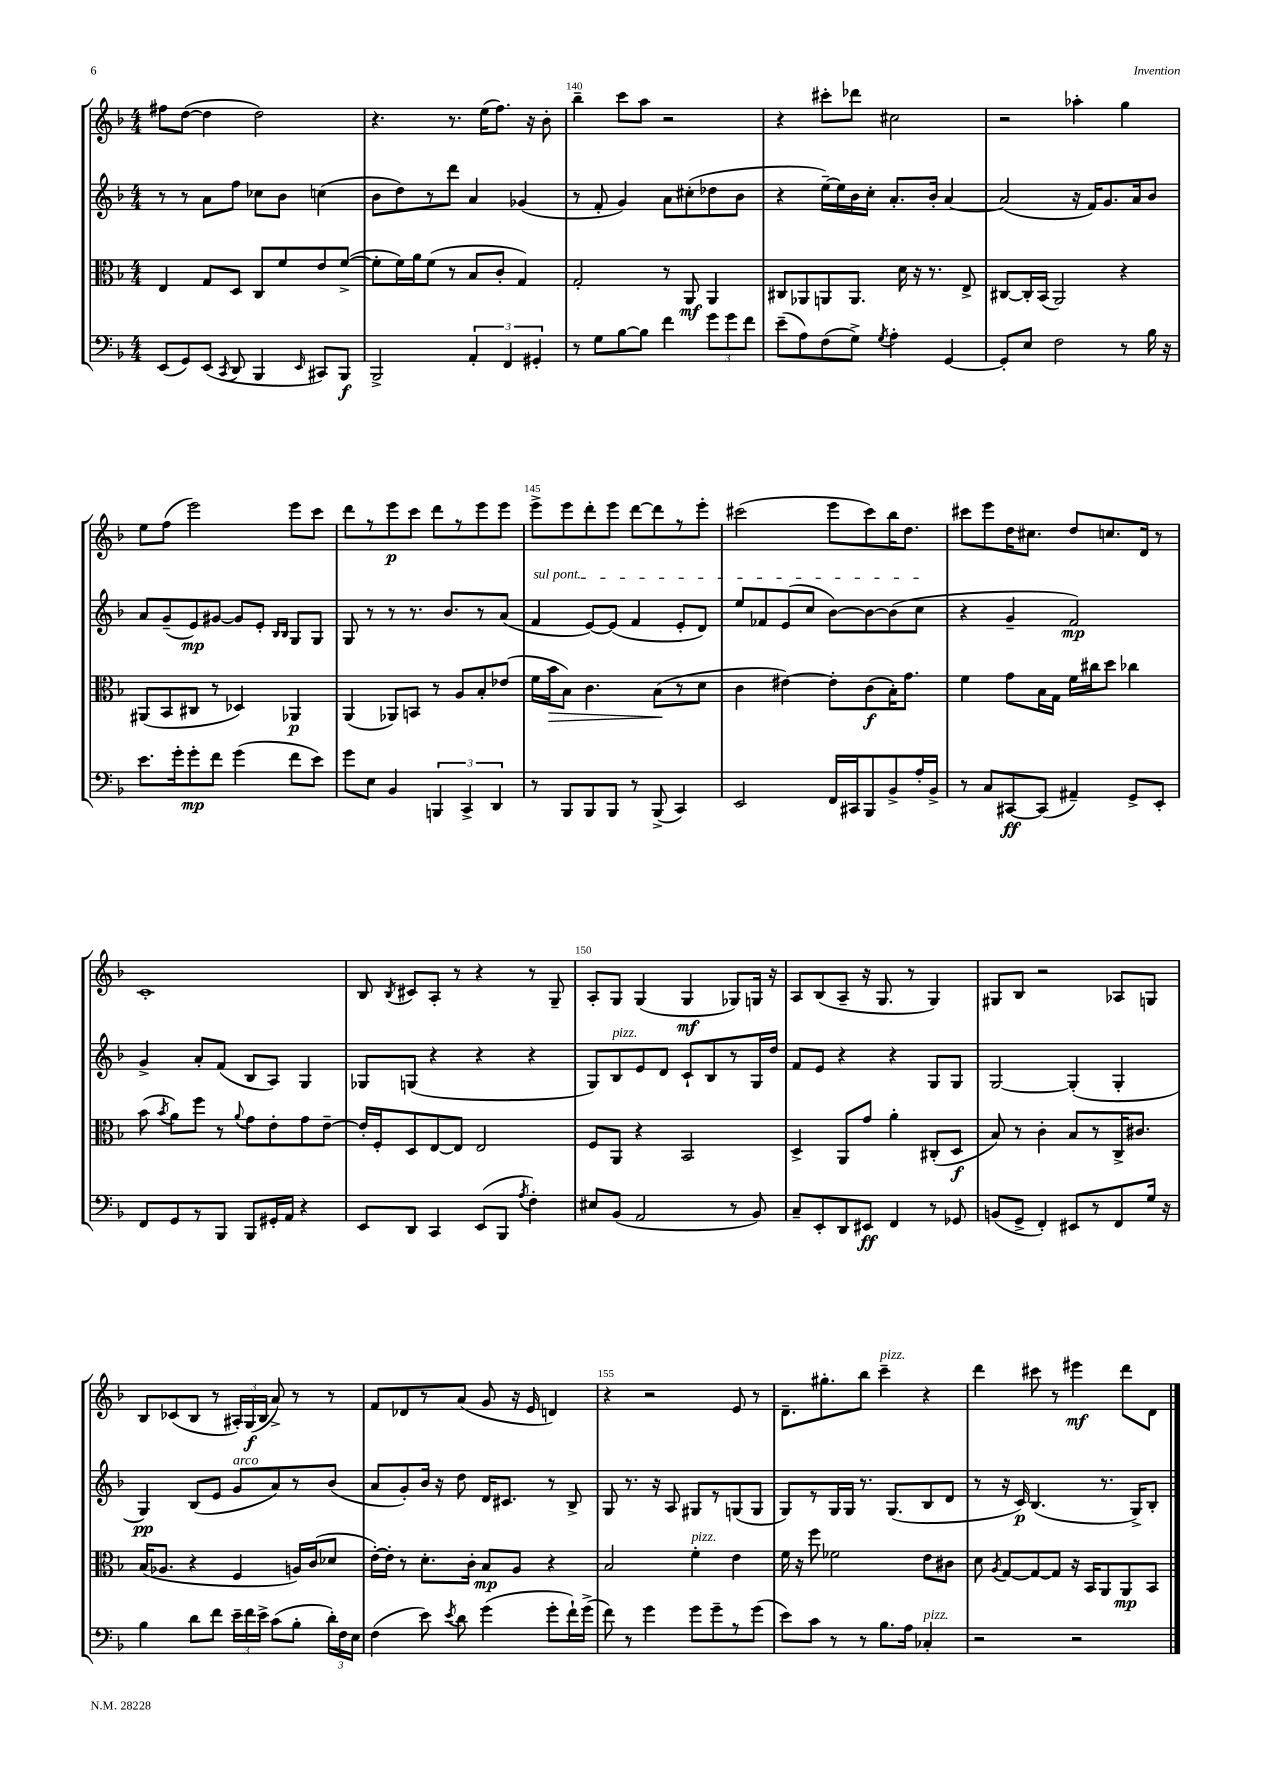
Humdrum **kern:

**kern	**kern	**kern	**kern
*staff4	*staff3	*staff2	*staff1
*clefF4	*clefC3	*clefG2	*clefG2
*k[b-]	*k[b-]	*k[b-]	*k[b-]
*M4/4	*M4/4	*M4/4	*M4/4
(8EE/L	4E/	8r	8ff#\L
8GG/)	.	8r	([8dd\J
(8EE/J	8G/L	8a\L	4dd\]
8qCC/	.	.	.
8DD/	8D/J	8ff\J	.
4BBB-/	8C/L	8cc-\L	2dd\)
.	8f/	8b-\J	.
16qqEE/	.	.	.
8CC#/L)	8e/	(4cc\	.
8BBB-/J	([8f^/J	.	.
=	=	=	=
2BBB-^/	8f'\]L	8b-\L	4.r
.	16f\L)	8dd\)	.
.	16a\J	.	.
.	(8f\J	8r	.
.	8r	8ddd\J	8.r
6AA'/	8B-/L	4a/	.
.	.	.	(16ee\LK
.	8c'/J	.	8.ff\J)
6FF/	.	.	.
.	4G/)	(4g-/	.
.	.	.	16r
6GG#'/	.	.	.
.	.	.	8b-'\
=	=	=	=
8r	2G'/	8r	4bb-~\
8G\L	.	8f'/	.
[8B-\	.	4g/)	8ccc\L
8B-\]J	.	.	8aa\J
4f\	8r	8a\L	2r
.	8AA/	(8cc#'\	.
12g\L	4AA/	8dd-\	.
12g\	.	.	.
.	.	8b-\J	.
12f\J	.	.	.
=	=	=	=
(8e~\L	8C#/L	4r	4r
8A\)	8AA-/	.	.
(8F\	8AA/	[16ee~\LL)	8ccc#'\L
.	.	16ee\]	.
8G^\J)	8.AA/J	16b-\	8ddd-\J
.	.	16cc'\JJ	.
8qG/	.	.	.
4A'\	.	8.a'/L	2cc#\
.	16d\	.	.
.	16r	.	.
.	8.r	16b-'/Jk	.
[4GG/	.	[4a/	.
.	8E^/	.	.
=	=	=	=
8GG'/]L	[8C#/L	(2a/]	2r
8E/J	16C#'/]L	.	.
.	(16BB-/JJ	.	.
2F\	2AA/)	.	.
.	.	16r	4aa-'\
.	.	16f/LK)	.
.	.	8.g/	.
8r	4r	.	4gg\
.	.	16a/k	.
16B-\	.	8b-/J	.
16r	.	.	.
=	=	=	=
8.e\L	(8AA#/L	8a/L	8ee\L
.	8BB-/	(8g~/	(8ff\J
16g'\k	.	.	.
8g'\	8C#/J	8e/)	2eee\)
8f\J	8r	[8g#/J	.
(4g\	4D-/)	8g#/]L	.
.	.	8e'/J	.
.	.	16qqB-/LL	.
.	.	16qqB-/JJ	.
8f\L	4AA-/	8G/L	8eee\L
8e\J)	.	8G/J	8ccc\J
=	=	=	=
8g\L	(4AA/	8G/	8ddd\L
8E\J	.	8r	8r
4BB-/	8AA-/L)	8r	8eee\
.	8BB/J	8.r	8ccc\J
6BBB/	8r	.	8ddd\L
.	.	8.b-/L	.
.	8A/L	.	8r
6CC^/	.	.	.
.	8B-'/	8r	8eee\
6DD/	.	.	.
.	(8e-/J	(8a/J	8eee\J
=	=	=	=
8r	16f\LL	4f/	8eee^\L
.	16b-\J	.	.
8BBB-/L	8B-\J)	.	8eee\
8BBB-/	4.c\	[8e/L)	8ddd'\
8BBB-/J	.	(8e/]J	8eee\J
8r	.	4f/	[8ddd\L
(8BBB-^/	(8B-\L	.	8ddd\]
4CC/)	8r	8e'/L	8r
.	8d\J	8d/J)	8eee'\J
=	=	=	=
2EE/	4c\	8ee/L	(2ccc#\
.	.	8f-/	.
.	[4e#\)	(8e/	.
.	.	8cc/J	.
16FF/LL	8e#'\]L	[8b-\L)	8eee\L
16CC#/J	.	.	.
8BBB-/	(8c\	8b-\_	8ccc#\)
8BB-^/	16B-'\K)	(8b-\]	16bb-\K
.	8.g\J	.	8.dd\J
16A'/L	.	8cc\J	.
16BB-^/JJ	.	.	.
=	=	=	=
8r	4f\	4r	8ccc#\L
8C/L	.	.	8eee\
[8CC#/	8g\L	4g~/	16dd\K
.	.	.	8.cc#\J
(8CC#/]J	16B-\L	.	.
.	16G\JJ	.	.
4AA#~/)	16f\LL	2f/)	8dd/L
.	16cc#\J	.	.
.	8dd\J	.	8.cc/
8GG^/L	4cc-\	.	.
.	.	.	16d/Jk
8EE'/J	.	.	8r
=	=	=	=
8FF/L	(8b-\	4g^/	1c'
.	8qb-/	.	.
8GG/	8a\L)	.	.
8r	8ff\J	8a'/L	.
8BBB-/J	8r	(8f/J	.
.	8qqa/	.	.
8BBB-/L	8g\L	8B-/L	.
16GG#'/L	8e'\	8A/J)	.
16AA/JJ	.	.	.
4r	8g\	4G/	.
.	[8e~\J	.	.
=	=	=	=
8EE/L	16e'/]LL	8G-/L	8B-/
.	16F'/J	.	.
.	.	.	8qB-/
8DD/J	8D/	(8G/J	8c#/L
4CC/	[8E/	4r	8A'/J
.	8E/]J	.	8r
(8EE/L	2E/	4r	4r
8BBB-/J	.	.	.
8qA/	.	.	.
4F'\)	.	4r	8r
.	.	.	8G~/
=	=	=	=
8E#/L	8F/L	8G/L)	8A'/L
(8BB-/J	8AA/J	8B-/	8G/J
2AA/	4r	8e/	(4G/
.	.	8d/J	.
.	2BB-/	8c`/L	4G/
.	.	8B-/	.
8r	.	8r	8G-/L)
8BB-/)	.	16G/L	16G/Jk
.	.	16dd/JJ	16r
=	=	=	=
8C~/L	4D^/	8f/L	8A/L
8EE'/	.	8e/J	(8B-/
8DD/	8AA/L	4r	8A~/J
8EE#/J	8g/J	.	16r
.	.	.	8.G/
4FF/	4a'\	4r	.
.	.	.	8r
8r	(8C#'/L	8G/L	4G/)
8GG-/	8D/J	8G/J	.
=	=	=	=
(8BB/L	8B-/)	[2G/	8G#/L
8GG^/J	8r	.	8B-/J
4FF'/)	4c'\	.	2r
8EE#/L	8B-/L	(4G'/]	.
8r	8r	.	.
8FF/	16C^/K	4G'/	8A-/L
.	8.c#/J	.	.
16G/Jk	.	.	8G/J
16r	.	.	.
=	=	=	=
4B-\	(16B-/LK	4G/)	8B-/L
.	8.A-/J	.	.
.	.	.	(8c-/
8d\L	4r	(8B-/L	8B-/J
8f\J	.	8e/J	8r
24e~\LL	4F/	8g/L	24A#'/LL)
24f\	.	.	(24G/
24e^\JJ	.	.	24B-/JJ
(8c\L	.	8a/)	8a^/)
8B-'\J	16A/LL)	8r	8r
.	(16c/J	.	.
24d'\LL)	8d-/J	(8b-/J	8r
24F\	.	.	.
24E\JJ	.	.	.
=	=	=	=
(4F\	[16e'\LL)	8a/L	8f/L
.	16e'\]JJ	.	.
.	8r	8g'/)	8d-/
8e\)	8.d'\L	16b-/Jk	8r
.	.	16r	.
8qe/	.	.	.
8d\	.	8dd\	(8a/J
.	16c'\Jk	.	.
(4g\	8B-/L	16d/LK	8g/
.	.	8.c#/J	.
.	8A/J	.	16r
.	.	.	16e/
8g'\L	4r	8r	4d/)
16f`\L)	.	8B-^/	.
(16g^\JJ	.	.	.
=	=	=	=
8f\)	2B-/	8G/	4r
8r	.	8.r	.
4g\	.	.	2r
.	.	16r	.
.	.	8A/	.
8g\L	4f'\	8G#/L	.
8g~\	.	8r	.
8r	4e\	(8G/	8e/
(8g\J	.	8G/J	8r
=	=	=	=
8e\L)	16f\	8G/L)	8.d~\L
.	16r	.	.
8c\J	8ff\	8r	.
.	.	.	8.gg#'\
8r	2f-\	16G/L	.
.	.	16G/JJ	.
8r	.	8.r	8bb-\J
8.B-\L	.	.	4ccc~\
.	.	(8.G/L	.
16A\Jk	.	.	.
4C-'/	8e\L	8B-/	4r
.	8c#\J	8d/J	.
=	=	=	=
2r	8d\	8r	4ddd\
.	8qA/	.	.
.	[8G/L	16r	.
.	.	16c/)	.
.	8G/_	(4.B-/	8ccc#\
.	8G/]J	.	8r
2r	16r	.	4eee#\
.	16BB-/LK	.	.
.	8AA/	8.r	.
.	8AA/	.	8ddd\L
.	.	16G^/LK)	.
.	8BB-/J	8B-'/J	8d\J
==	==	==	==
*-	*-	*-	*-
